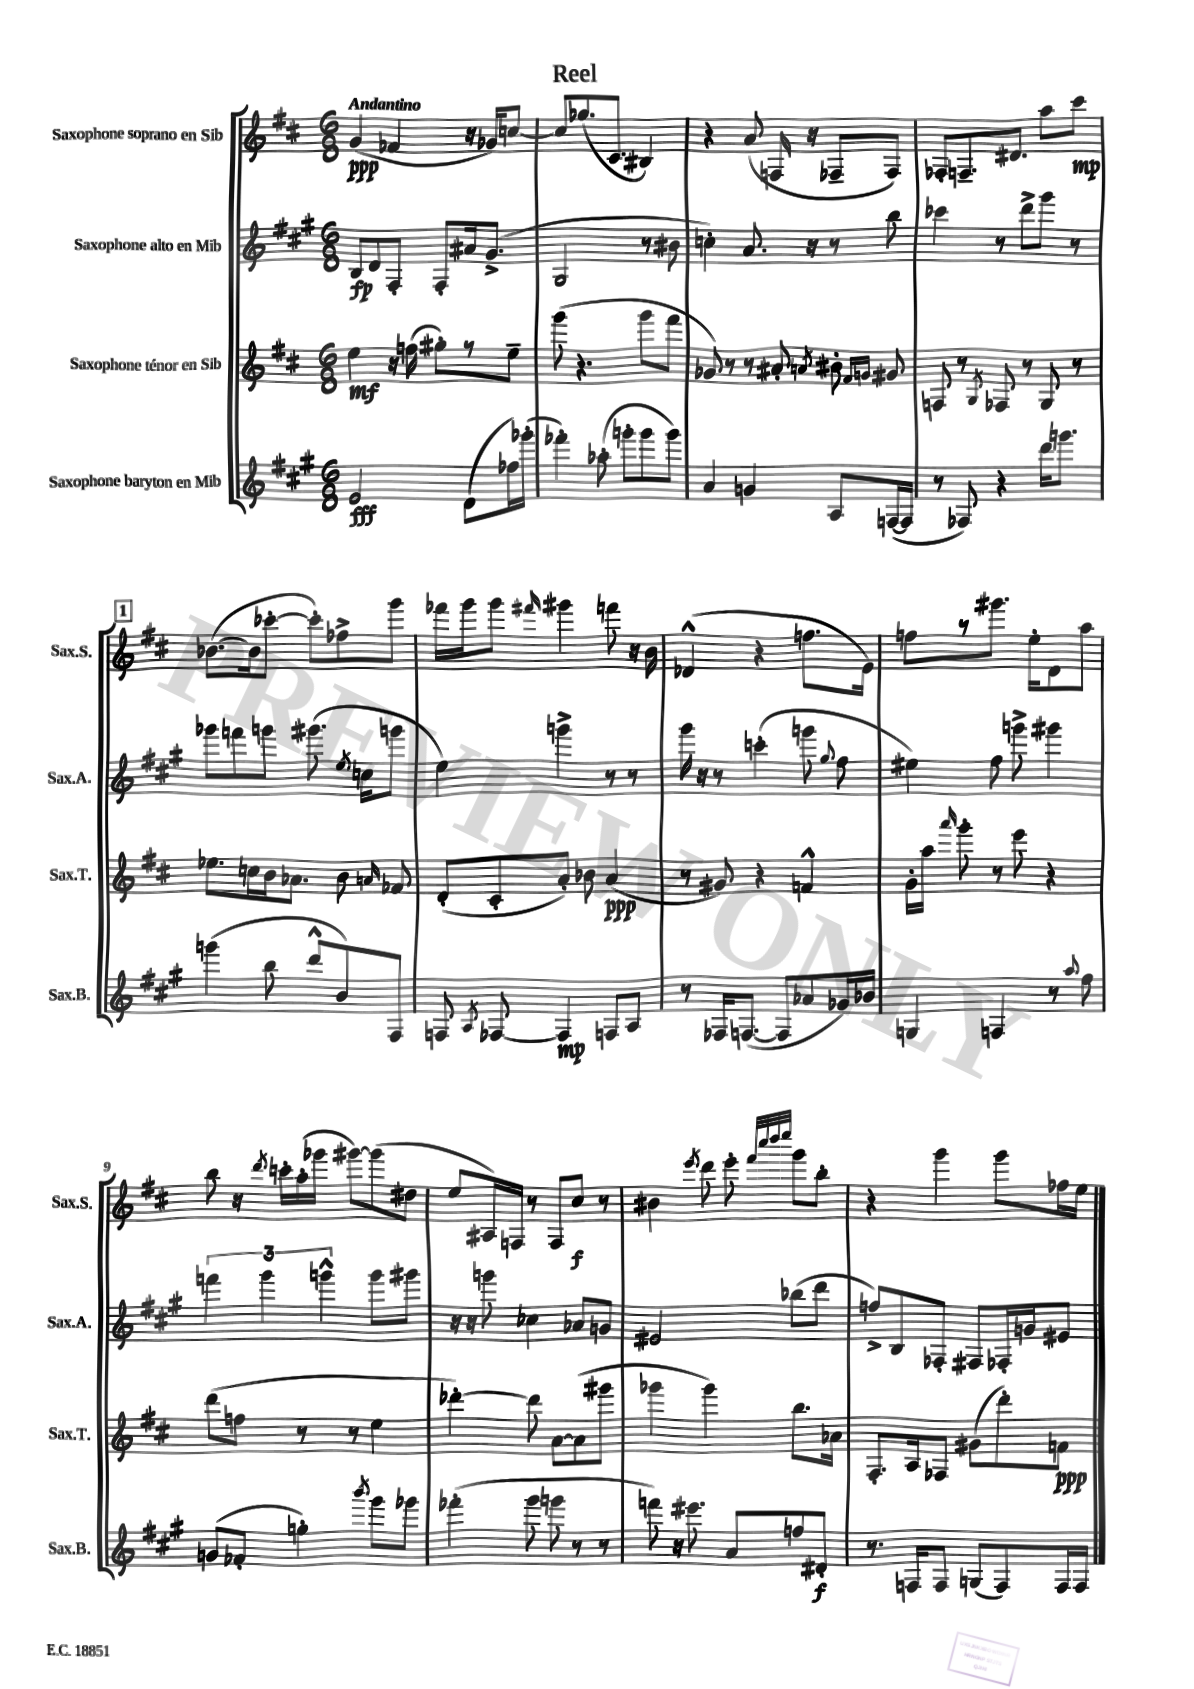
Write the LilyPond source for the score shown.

\header { title = "Reel" }
<<
\new StaffGroup <<
\new Staff = "s0" \with { instrumentName = "Saxophone soprano en Sib" shortInstrumentName = "Sax.S." } {
    \clef treble \key d \major \numericTimeSignature \time 6/8 \tempo "Andantino"
    \autoBeamOff g'4\ppp( fes'4 r16 ges'16[) c''8]~ |
    c''8[ ges''8.( cis'8.] bis4) |
    r4 a'8( f16 r16 fes8[-- fes8]) |
    fes8[-. f8.-- dis'8.] a''8[ cis'''8]\mp |
    \mark \markup { \box "1" } bes'8.[~( bes'16 ces'''8]~-. ces'''8[-.) fes''8-> g'''8] |
    fes'''16[ g'''16 g'''8] \grace { fis'''16 } gis'''4 f'''8 r16 b'16 |
    des'4-^( r4 f''8.[ e'16]) |
    f''8[ r8 gis'''8.] e''16[-. d'8 a''8] |
    b''8 r16 \acciaccatura { d'''8 } c'''16[-. a''16-.( ges'''16] gis'''8[~) gis'''8( dis''8] |
    e''8[ ais16) f16] r8 f8[ cis''8]\f r8 |
    bis'4 \acciaccatura { e'''8 } d'''8 e'''8-. \grace { fis'''32[ cis''''32 d''''32 e''''32] } g'''8[ b''8]-. |
    r4 g'''4 g'''8[ fes''16 e''16] \bar "|." |
}
\new Staff = "s1" \with { instrumentName = "Saxophone alto en Mib" shortInstrumentName = "Sax.A." } {
    \clef treble \key a \major \numericTimeSignature \time 6/8
    \autoBeamOff b8[\fp d'8 fis8]-. fis8[-. ais'16 gis'8.]->( |
    gis2 r8 bis'8 |
    c''4-.) a'8. r16 r8 b''8 |
    ces'''4 r8 d'''8[-> gis'''8] r8 |
    \mark \markup { \box "1" } ges'''8[ f'''8 g'''8] gis'''8.( \acciaccatura { e''8 } c''16[ g'''8] |
    e''4) g'''4-> r8 r8 |
    gis'''16 r16 r8 c'''4-.( g'''8 \appoggiatura { gis''8 } fis''8 |
    eis''4) fis''8 g'''8-> gis'''4 |
    \tuplet 3/2 { f'''4 gis'''4 g'''4-^ } g'''8[ gis'''8] |
    r16 r16 g'''8 ces''4 aes'8[ g'8] |
    eis'2 bes''8[( d'''8] |
    f''8[->) b8 fes8]-. fis8[ fes16-. g'16 eis'8] \bar "|." |
}
\new Staff = "s2" \with { instrumentName = "Saxophone ténor en Sib" shortInstrumentName = "Sax.T." } {
    \clef treble \key d \major \numericTimeSignature \time 6/8
    \autoBeamOff e''4\mf r16 f''16( gis''8[-.) r8 e''8]-- |
    g'''8( r4. g'''8[ fis'''8] |
    ges'8) r8 r8 ais'8-. \acciaccatura { a'8 } bis'8-. \grace { fis'16[ g'16] } gis'8 |
    f8 r8 \acciaccatura { g8 } fes8 r8 g8 r8 |
    \mark \markup { \box "1" } ees''8.[ c''16 b'16 aes'8.] b'8 \grace { a'16 } fes'8 |
    d'8[-.( cis'8-. a'8]-.) bes'8 a'4\ppp( |
    r8 gis'8) r4 f'4-^ |
    g'16[-. a''16] \grace { a'''16 } g'''8-. r8 e'''8 r4 |
    d'''8[( f''8] r8 r8 e''4 |
    des'''4~-.) des'''8 a'8[~ a'8( gis'''8] |
    ges'''4 ges'''4) b''8.[ aes'16] |
    fis8.[-. a16 fes8] gis'8[( d'''8-.) f'8]\ppp \bar "|." |
}
\new Staff = "s3" \with { instrumentName = "Saxophone baryton en Mib" shortInstrumentName = "Sax.B." } {
    \clef treble \key a \major \numericTimeSignature \time 6/8
    \autoBeamOff e'2\fff d'8[( fes''16) ges'''16]-.( |
    fes'''4-.) aes''8-.( g'''8[-. g'''8 g'''8]) |
    a'4 g'4 a8[ f16~( f16] |
    r8 fes8) r4 d'''16[ g'''8.] |
    \mark \markup { \box "1" } g'''4( b''8 d'''8[-^ b'8) fis8] |
    f8 \acciaccatura { a8 } fes8~ fes4\mp f8[ a8] |
    r8 fes16[ f8.]~( f8[ aes'8 ges'16) bes'16] |
    g4 f4 r8 \appoggiatura { a''8 } fis''8 |
    g'8[( fes'8]-. g''4-.) \acciaccatura { b'''8 } gis'''8[ ges'''8] |
    fes'''4-.( gis'''8 g'''8 r8 r8 |
    f'''8) r16 eis'''8. a'8[ f''8 dis'8]-.\f |
    r8. f16[ f8] g8[( f8) f16 f16] \bar "|." |
}
>>
>>
